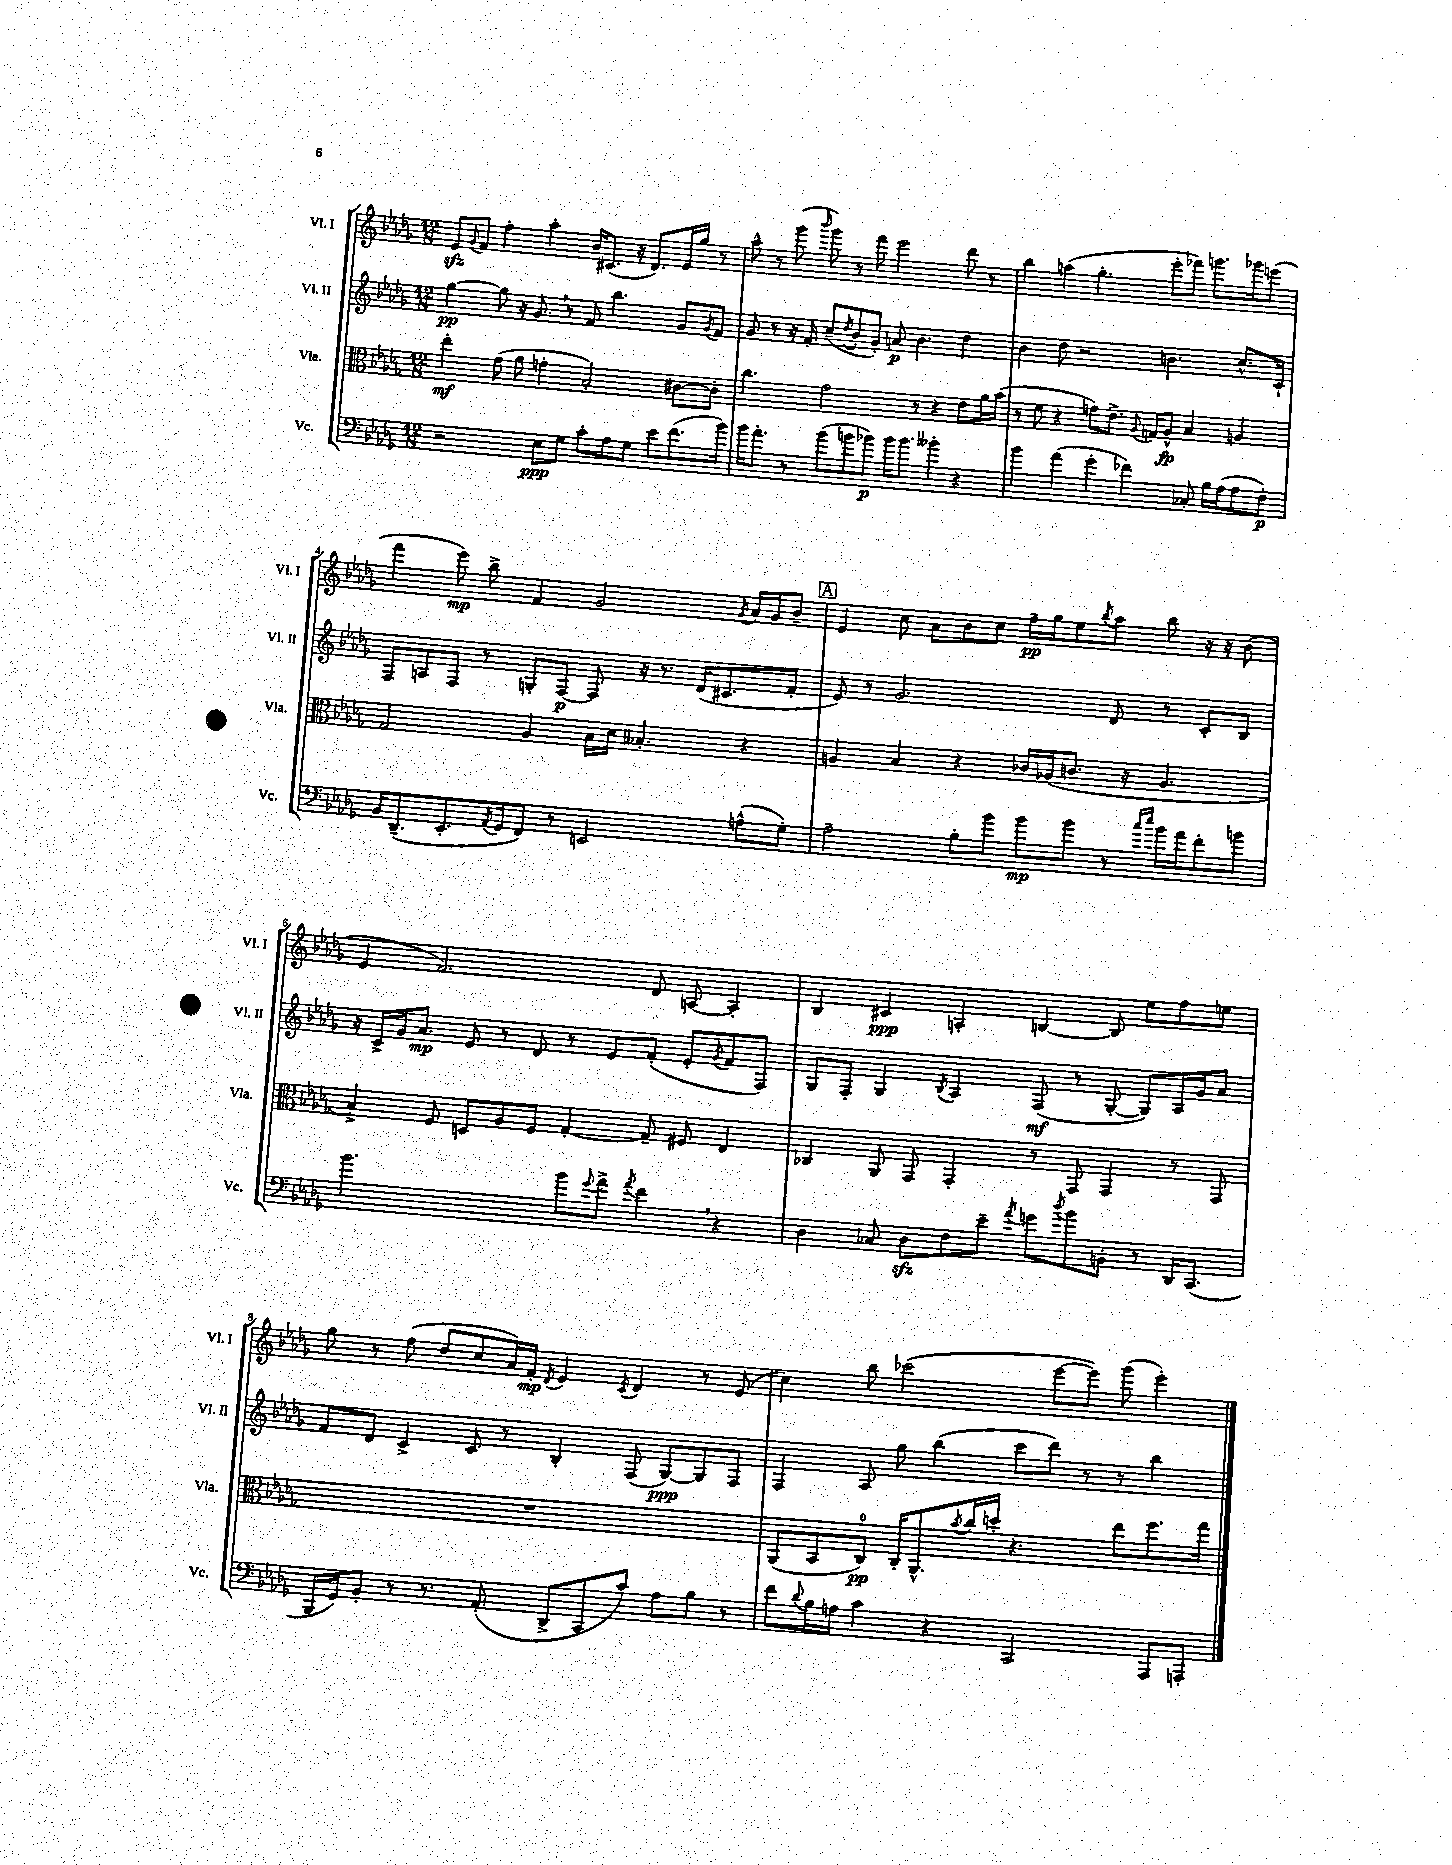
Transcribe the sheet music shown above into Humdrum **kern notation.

**kern	**kern	**kern	**kern
*staff4	*staff3	*staff2	*staff1
*clefF4	*clefC3	*clefG2	*clefG2
*k[b-e-a-d-g-]	*k[b-e-a-d-g-]	*k[b-e-a-d-g-]	*k[b-e-a-d-g-]
*M12/8	*M12/8	*M12/8	*M12/8
2r	4ee-'	[4gg-	8e-
.	.	.	8qqg-
.	.	.	8f
.	(8g-	8gg-]	4ff'
.	8a-	16r	.
.	.	8.g-	.
8E-	4g'	.	4aa-'
8G-	.	8r	.
8c'	2B-')	8f	16b-
.	.	.	(8.c#
8A-	.	4.bb-	.
8G-	.	.	16r
.	.	.	8.d-)
8e-	.	.	.
(8.f	[8c#	8g-	16e-
.	.	.	16gg-
.	.	8qg-	.
.	8c#']	8f	8r
16b-)	.	.	.
=	=	=	=
16b-	4.cc	8g-	8aa-^^
8.a-'	.	.	.
.	.	8r	8r
8r	.	16r	(8ggg-
.	.	16f'	.
.	.	.	16qqbbb-
(8b-	2g-	(8cc~	8ggg-)
.	.	8qdd-	.
8b	.	8b-'	8r
8b-)	.	8g-')	8fff
16b-	.	8a	2eee-
8.b-	.	.	.
.	8r	4.b-	.
4b--'	4r	.	.
4r	8e-	4dd-	8ddd-
.	16a-	.	8r
.	(16b-	.	.
=	=	=	=
4b-	8r	4b-	4bb-
.	8f	.	.
(4a-	4r	8dd-	(4aa
.	.	2r	.
4g-'	8g)	.	4.gg-'
.	8.e-^	.	.
4f-)	.	.	.
.	8qqA-	.	.
.	16G	.	.
.	8A-^^	4.b	8eee-'
8C-'	4B-	.	8fff-)
16B-	.	.	8.ggg
(16A-	.	.	.
8A-	4A	8.cc^^	.
.	.	.	16ggg-
8F')	.	.	(8eee
.	.	16c`	.
=	=	=	=
16BB-	2G-	8F	4fff
(8.DD-~	.	.	.
.	.	8A	.
8.EE-'	.	8F	8eee-)
.	.	8r	8bb-^
8qAA-	.	.	.
16GG-	.	.	.
8FF)	4A-	8G'	4f
8r	.	[8F	.
2EE	16B-	8F]	2g-
.	16d-	.	.
.	4.B--'	16r	.
.	.	8.r	.
.	.	(16d-	.
.	.	8.c#	.
.	.	.	8qg-
(8A^^	4r	.	16a-
.	.	.	16g-
8G-')	.	8f'	8b-~
=	=	=	=
2A-~	4A	8e-)	4e-
.	.	8r	.
.	4B-	2.g-	8cc
.	.	.	8a-
8B-'	4r	.	8b-
8b-	.	.	8cc
8b-	16c-	.	16ff~
.	(16A-	.	16gg-
8b-	8.c	.	8ee-
.	.	.	8qbb-
8r	.	8d-	8aa-
.	16r	.	.
16qqcc	.	.	.
16qqee-	.	.	.
16b-	4.A-	8r	8bb-
16a-	.	.	.
8f'	.	8c'	16r
.	.	.	16r
8b	.	8B-	(8b-
=	=	=	=
2.b-	4B-^)	16r	4e-
.	.	16c^	.
.	.	16g-	.
.	.	8.a-	.
.	8F	.	2.f)
.	8D	8e-	.
.	8A-	8r	.
.	8F	8d-	.
8b-	[4G-'	8r	.
8qqg-	.	.	.
8a-^	.	8e-	.
8qa-	.	.	.
4f	8G-~]	(8f'	8d-
.	8F#	8e-'	[8A
.	.	8qg-	.
4r	4E-	8f	4A']
.	.	8F)	.
=	=	=	=
4D-	4C-	8G-	4B-
.	.	8F'	.
8C-	8AA-	4G-	4c#
8D-	8GG-	.	.
.	.	8qB-	.
8F	4GG-'	4A-	4A'
8e-~	.	.	.
8qa-	.	.	.
8g	8r	(8F	[4B
8qdd-	.	.	.
8b-	8GG-	8r	.
8BB'	4GG-	[8G-'	8B]
8r	.	8G-])	8ee-
16DD-	8r	16A-	8ff
(8.CC	.	16g-	.
.	8GG-	8a-	8ee
=	=	=	=
16BBB-	1.r	8f	8gg-
16GG-)	.	.	.
8BB-'	.	8d-	8r
8r	.	4c^	(8ff
8.r	.	.	8dd-
.	.	8c	8cc
(8.AA-'	.	.	.
.	.	8r	16a-)
.	.	.	16f'
.	.	.	8qd-
8DD-^	.	4B-'	4e-
8CC	.	.	.
.	.	.	8qc
8c)	.	(8F	4d-
8A-	.	[8G-)	.
8B-	.	8G-]	8r
8r	.	8F	(8e-
=	=	=	=
8f	(8AA-	4F	4cc)
8qqd-	.	.	.
16B-	8BB-	.	.
16A	.	.	.
4c	8C)	8A-	8bb-
.	16C'	8gg-	(2ccc-
.	8.AA-^^	.	.
4r	.	(4bb-	.
.	8qb-	.	.
.	16cc	.	.
.	16dd'	.	.
2CC	4.r	8ccc	.
.	.	8ddd-)	[8eee-
.	.	8r	8eee-])
.	8ee-	8r	(8ggg-
8AAA-	8.ff	4bb-	4eee-')
8AAA'	.	.	.
.	16gg-	.	.
==	==	==	==
*-	*-	*-	*-
